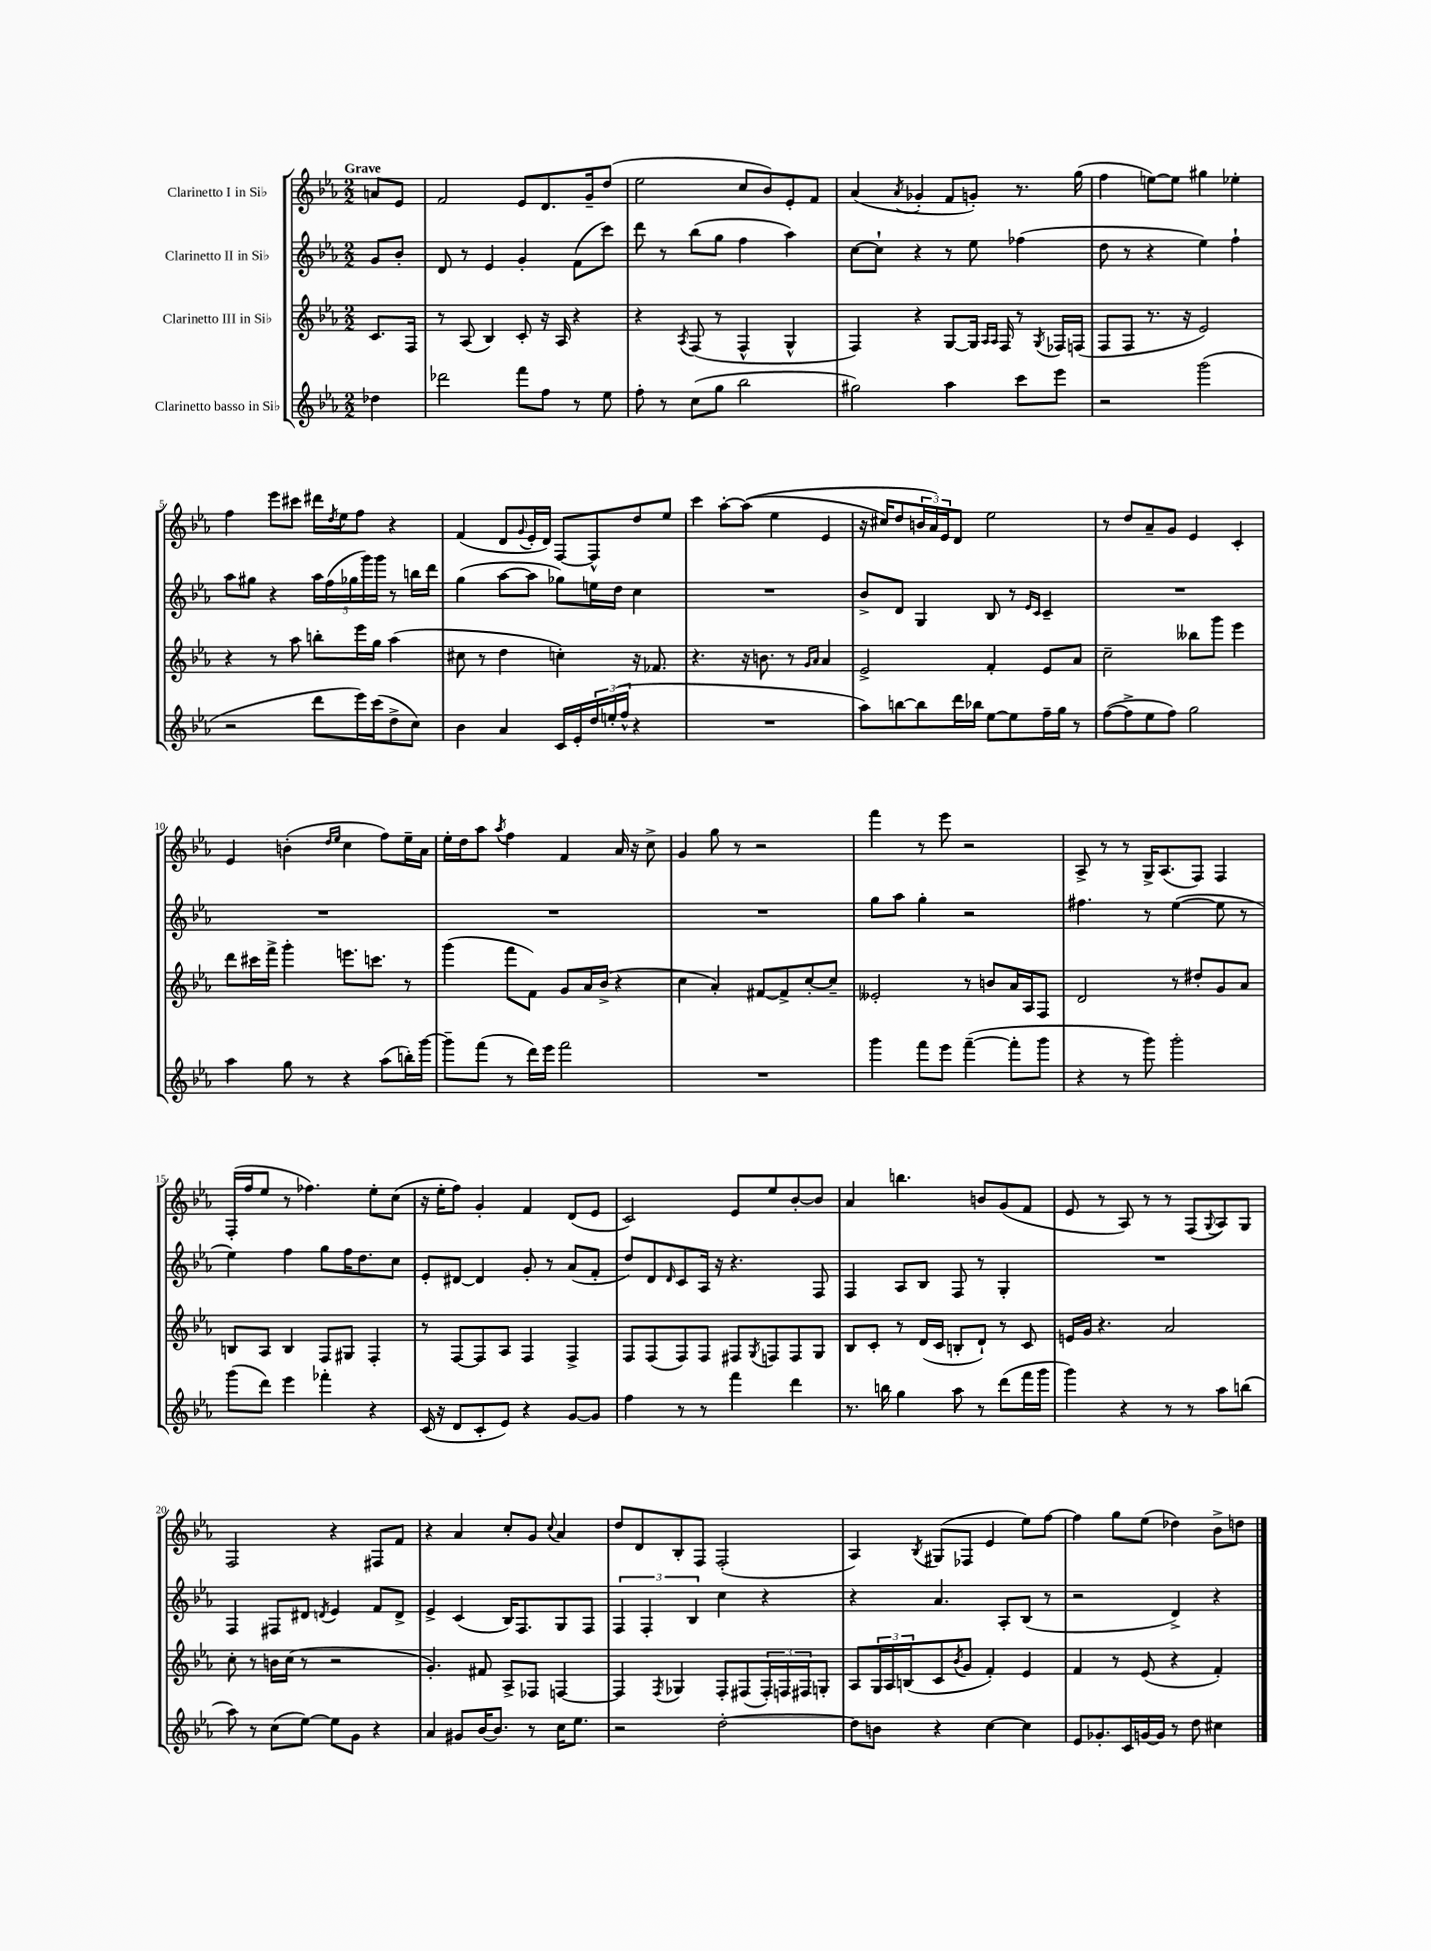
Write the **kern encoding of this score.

**kern	**kern	**kern	**kern
*part4	*part3	*part2	*part1
*staff4	*staff3	*staff2	*staff1
*I"Clarinetto basso in Si♭	*I"Clarinetto III in Si♭	*I"Clarinetto II in Si♭	*I"Clarinetto I in Si♭
*clefG2	*clefG2	*clefG2	*clefG2
*k[b-e-a-]	*k[b-e-a-]	*k[b-e-a-]	*k[b-e-a-]
*M2/2	*M2/2	*M2/2	*M2/2
=	=	=	=
!	!	!	!LO:TX:a:B:t=Grave
4dd-X\	8.c/L	8g/L	8an/L
.	.	8b-'/J	8e-/J
.	16F/Jk	.	.
=1	=1	=1	=1
2ddd-X\	8r	8d/	2f/
.	(8A-/	8r	.
.	4B-/)	4e-/	.
8fff\L	8c'/	4g'/	8e-/L
8ff\J	16r	.	8.d/
.	16A-/	.	.
8r	4r	(8f\L	.
.	.	.	16g~/k
8ee-\	.	8ccc\J)	(8dd/J
=2	=2	=2	=2
8ff'\	4r	8ddd\	2ee-\
8r	.	8r	.
.	8qA-/	.	.
(8cc\L	(8F/	(8bb-\L	.
8gg\J	8r	8gg\J	.
2bb-\	4F^^/	4ff\	8cc/L
.	.	.	8b-/)
.	4G^^/	4aa-\)	8e-'/
.	.	.	8f/J
=3	=3	=3	=3
2gg#X\)	4F/)	[8cc\L	(4a-/
.	.	8cc`\J]	.
.	.	.	8qa-/
.	4r	4r	4g-X'/
4aa-\	[8G/L	8r	8f/L
.	16G/Jk]	8ee-\	8gn'/J)
.	16qqA-/LL	.	.
.	16qqA-/JJ	.	.
.	16F/	.	.
8ccc\L	8r	(4ff-X\	8.r
.	8qG/	.	.
8eee-\J	16F-X/LL	.	.
.	(16Fn/JJ	.	(16gg\
=4	=4	=4	=4
2r	8F/L	8dd\	4ff\
.	8F/J	8r	.
.	8.r	4r	[8een\L)
.	.	.	8ee\J]
.	16r	.	.
(2ggg\	2e-/)	4ee-\)	4gg#X\
.	.	4ff`\	4ee-X'\
!!LO:LB:g=z
=5	=5	=5	=5
2r	4r	8aa-\L	4ff\
.	.	8gg#X\J	.
.	8r	4r	8eee-\L
.	8aa-\	.	8ccc#X\J
8ddd\L	8bbn'\L	20aa-\LL	16ddd#X\LL
.	.	(20ff\	.
.	.	.	8qdd/
.	.	.	16ee-\J
.	.	20gg-X\	.
16eee-\L)	16eee-\L	.	8ff\J
.	.	20ggg\)	.
(16ccc\J	16gg\JJ	.	.
.	.	20ggg\JJ	.
8dd^\	(4aa-\	8r	4r
8cc\J)	.	16bbn\LL	.
.	.	16ddd\JJ	.
=6	=6	=6	=6
4b-\	8cc#X\	(4gg\	(4f/
.	8r	.	.
4a-/	4dd\	[8aa-\L	8d/L
.	.	.	8qqg/
.	.	8aa-\J]	16e-'/L
.	.	.	16d/JJ)
16c/LL	4ccn'\)	8gg-X\L)	[8F/L
16e-'/	.	.	.
24dd/	.	16een\L	8F^^/]
(24een'/	.	.	.
.	.	16dd\JJ	.
24ff^^/JJ	.	.	.
4r	16r	4cc\	8dd/
.	8.f-X/	.	.
.	.	.	8ee-/J
=7	=7	=7	=7
1r	4.r	1r	4ccc\
.	.	.	[8aa-'\L
.	16r	.	((8aa-\J]
.	8.bn\	.	.
.	.	.	4ee-\
.	8r	.	.
.	16qqg/LL	.	.
.	16qqa-/JJ	.	.
.	4a-/	.	4e-/
=8	=8	=8	=8
8aa-\L)	2e-^/	8b-^/L	16r
.	.	.	16cc#X/KL)
[8bbn\	.	8d/J	8dd/
8bb\]	.	4G/	24bn/L
.	.	.	24a-/)
.	.	.	24e-/J
16ddd\L	.	.	8d/J
16bb-X\JJ	.	.	.
[8ee-\L	4f'/	8B-/	2ee-\
8ee-\]	.	8r	.
.	.	16qqe-/LL	.
.	.	16qqc/JJ	.
16ff~\L	8e-/L	4c~/	.
16gg\JJ	.	.	.
8r	8a-/J	.	.
=9	=9	=9	=9
([8ff\L	2cc~\	1r	8r
8ff^\]	.	.	8dd/L
8ee-\	.	.	8a-~/
8ff\J)	.	.	8g/J
2gg\	8bb--X\L	.	4e-/
.	8ggg\J	.	.
.	4eee-\	.	4c'/
!!LO:LB:g=z
=10	=10	=10	=10
4aa-\	8ddd\L	1r	4e-/
.	16ccc#X\L	.	.
.	16fff^\JJ	.	.
8gg\	4ggg'\	.	(4bn'\
8r	.	.	.
.	.	.	16qqdd/LL
.	.	.	16qqee-/JJ
4r	8.eeen\L	.	4cc\
.	8.cccn\J	.	.
(8aa-\L	.	.	8ff\L)
16bbn'\L)	8r	.	16ee-~\L
[16ggg\JJ	.	.	16a-\JJ
=11	=11	=11	=11
8ggg~\L]	(4ggg\	1r	16ee-'\LL
.	.	.	16dd\J
(8fff\J	.	.	8aa-\J
.	.	.	8qaa-/
8r	8fff\L	.	4ff\
16ddd\LL)	8f\J)	.	.
16eee-\JJ	.	.	.
2fff\	8g/L	.	4f/
.	16a-/L	.	.
.	(16b-^/JJ	.	.
.	4r	.	16a-/
.	.	.	16r
.	.	.	8cc^\
=12	=12	=12	=12
1r	4cc\	1r	4g/
.	4a-'/)	.	8gg\
.	.	.	8r
.	[8f#X/L	.	2r
.	8f#^/]	.	.
.	[8cc'/	.	.
.	8cc~/J]	.	.
=13	=13	=13	=13
4ggg\	2e--X'/	8gg\L	4fff\
.	.	8aa-\J	.
8fff\L	.	4gg'\	8r
8eee-\J	.	.	8eee-\
([4fff~\	8r	2r	2r
.	8bn/L	.	.
8fff'\L]	16a-/L	.	.
.	16A-/J	.	.
8ggg\J	8F/J	.	.
=14	=14	=14	=14
4r	2d/	4.ff#X\	8A-^/
.	.	.	8r
8r	.	.	8r
8ggg\)	.	8r	16G^/KL
.	.	.	(8.A-/
2ggg'\	8r	([4ee-\	.
.	8dd#X'/L	.	8F/J)
.	8g/	8ee-\]	4F/
.	8a-/J	8r	.
!!LO:LB:g=z
=15	=15	=15	=15
(8ggg\L	8Bn/L	4ee-\)	(16F'/LL
.	.	.	16ff/J
8ddd\J)	8A-/J	.	8ee-/J
4eee-\	4B/	4ff\	8r
.	.	.	4.ff-X\)
4fff-X'\	8F/L	8gg\L	.
.	8G#X/J	16ff\K	.
.	.	8.dd\	.
4r	4F'/	.	8ee-'\L
.	.	8cc\J	(8cc\J
=16	=16	=16	=16
(16c/	8r	8e-'/L	16r
16r	.	.	16ee-'\KL
8d/L	[8F/L	[8d#X/J	8ff\J)
8c'/	8F/]	4d#/]	4g'/
8e-/J)	8A-/J	.	.
4r	4F/	8g'/	4f/
.	.	8r	.
[8g/L	4F^/	(8a-/L	(8d/L
8g/J]	.	8f'/J	8e-/J
=17	=17	=17	=17
4ff\	8F/L	8dd/L)	2c/)
.	(8F/	8d/	.
.	.	16qqd/	.
8r	8F/)	8c/	.
8r	8F/J	16A-/Jk	.
.	.	16r	.
4fff\	8F#X/L	4.r	8e-/L
.	8qG/	.	.
.	8Fn/	.	8ee-/
4ddd\	8F/	.	[8b-'/
.	8G/J	8F/	8b-/J]
=18	=18	=18	=18
8.r	8B-/L	4F/	4a-/
.	8c'/J	.	.
16bbn\	.	.	.
4gg\	8r	8A-/L	4.bbn\
.	(16d/LL	8B-/J	.
.	16c/JJ	.	.
8aa-\	8Bn'/L	8F/	.
8r	8d`/J)	8r	8bn/L
(8ddd\L	8r	4G'/	(8g/
16fff\L	8c/	.	8f/J
16ggg\JJ	.	.	.
=19	=19	=19	=19
4ggg\)	16en/LL	1r	8e-/
.	16g/JJ	.	.
.	4.r	.	8r
4r	.	.	8A-/)
.	.	.	8r
8r	2a-/	.	8r
8r	.	.	(8F/L
.	.	.	8qqG/
8aa-\L	.	.	8A-/)
(8bbn\J	.	.	8G/J
!!LO:LB:g=z
=20	=20	=20	=20
8aa-\)	8cc'\	4F/	2F/
8r	8r	.	.
(8cc\L	16bn\LL	8F#X/L	.
.	(16cc\JJ	.	.
[8ee-\J)	8r	8d#X/J	.
.	.	8qdn/	.
8ee-\L]	2r	4e-/	4r
8g\J	.	.	.
4r	.	8f/L	8F#X/L
.	.	8d^/J	8f/J
=21	=21	=21	=21
4a-/	4.g'/)	4e-^/	4r
8g#X/L	.	(4c/	4a-/
[16b-/K	8f#X/	.	.
8.b-/J]	.	.	.
.	8A-^/L	16B-/KL)	8cc'/L
.	.	8.F/	.
8r	8F-X/J	.	8g/J
.	.	.	8qqcc/
16cc\KL	[4Fn/	8G/	4a-/
8.ee-\J	.	.	.
.	.	8F/J	.
=22	=22	=22	=22
2r	4F/]	6F/	8dd/L
.	.	.	8d/
.	.	6F'/	.
.	8qF/	.	.
.	4G-X/	.	8B-'/
.	.	6B-/	.
.	.	.	8F/J
[2dd'\	8F'/L	4cc\	(2F'/
.	(8F#X/	.	.
.	24F#'/L)	4r	.
.	24Fn/	.	.
.	24F#X/J	.	.
.	8Gn'/J	.	.
=23	=23	=23	=23
8dd\L]	8A-/L	4r	4A-/)
8bn\J	24G/L	.	.
.	24A-/	.	.
.	(24Bn/J	.	.
.	.	.	8qB-/
4r	8c/	4.a-/	(8G#X/L
.	8qb-/	.	.
.	8g/J	.	8F-X/J
[4cc\	4f'/)	.	4e-/
.	.	8A-'/L	.
4cc\]	4e-/	(8B-/J	8ee-\L)
.	.	8r	[8ff\J
=24	=24	=24	=24
8e-/L	4f/	2r	4ff\]
8.g-X'/	.	.	.
.	8r	.	8gg\L
16c/L	.	.	.
[16gn/	(8e-/	.	(8ee-\J
16g/JJ]	.	.	.
8r	4r	4d^/)	4dd-X\)
8dd\	.	.	.
4cc#X\	4f'/)	4r	8b-^\L
.	.	.	8ddn\J
==	==	==	==
*-	*-	*-	*-
